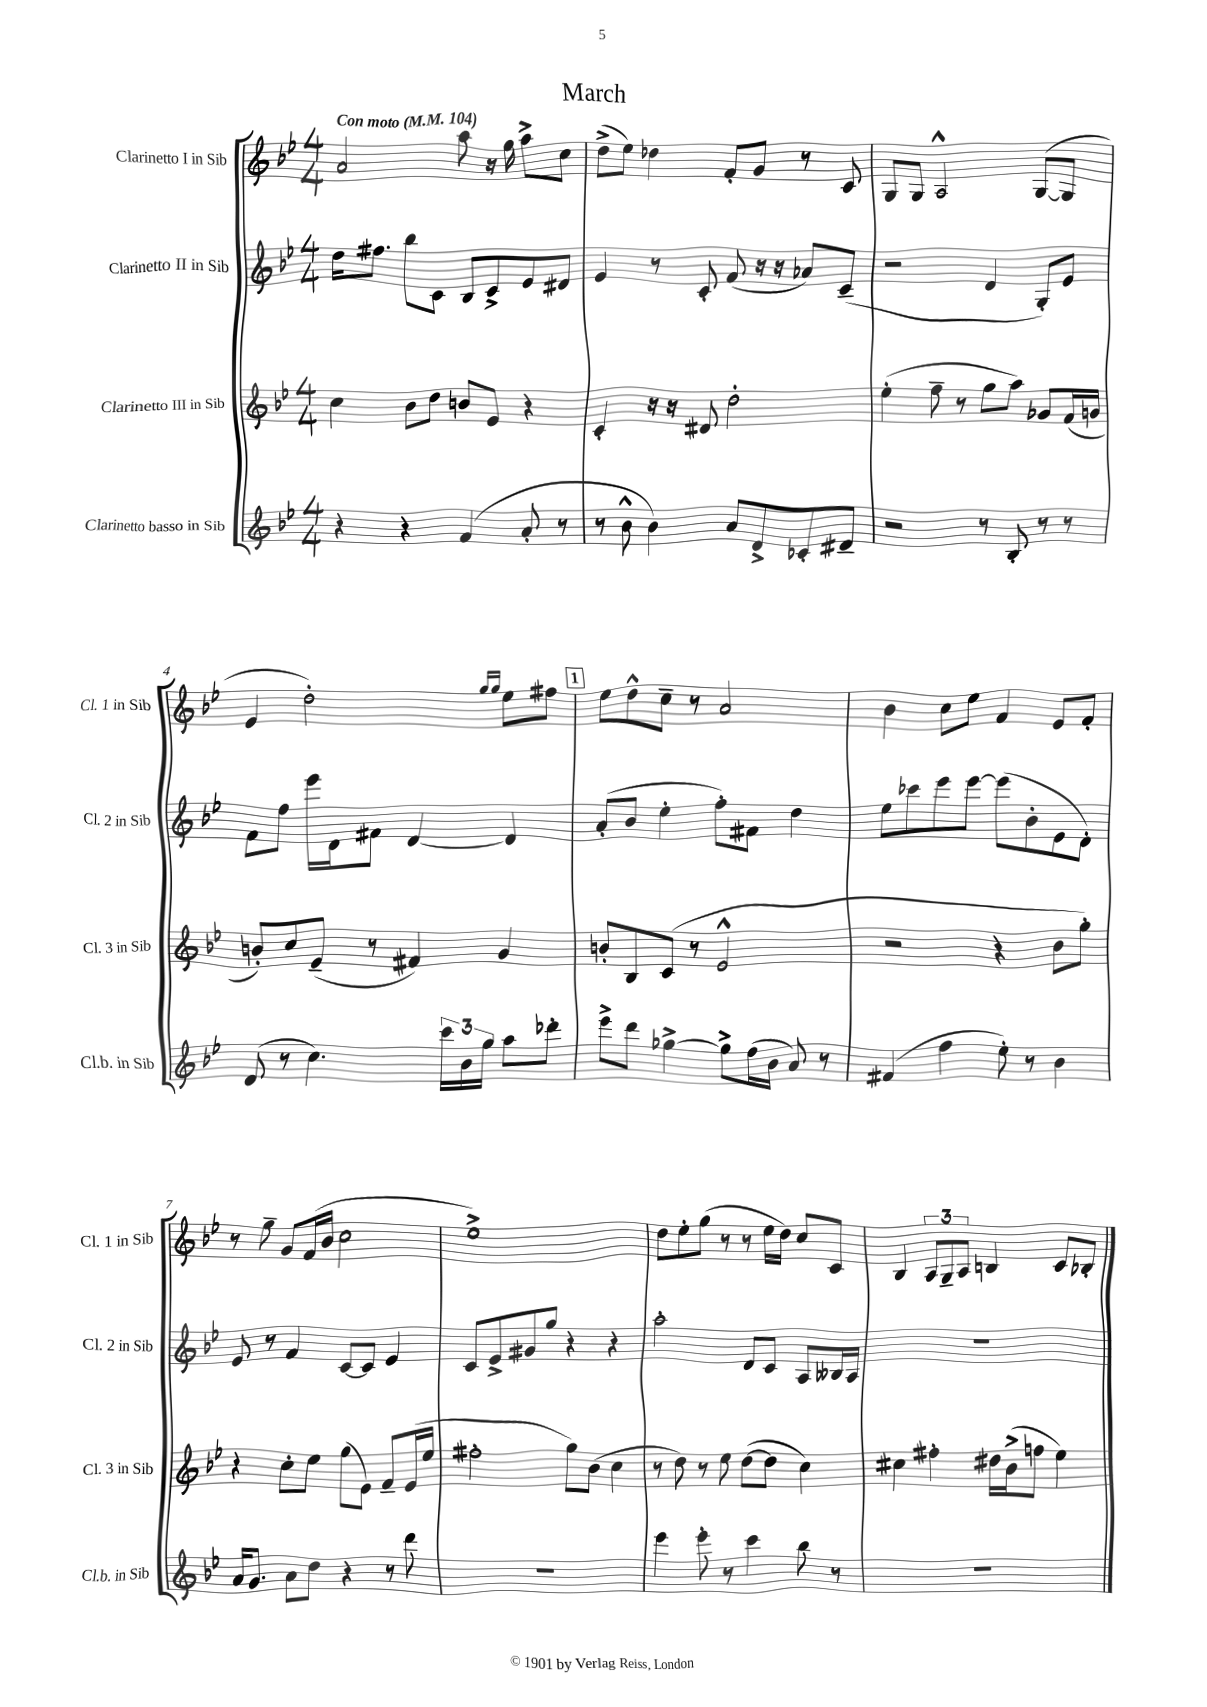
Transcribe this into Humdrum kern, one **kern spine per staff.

**kern	**kern	**kern	**kern
*part4	*part3	*part2	*part1
*staff4	*staff3	*staff2	*staff1
*I"Clarinetto basso in Sib	*I"Clarinetto III in Sib	*I"Clarinetto II in Sib	*I"Clarinetto I in Sib
*I'Cl.b. in Sib	*I'Cl. 3 in Sib	*I'Cl. 2 in Sib	*I'Cl. 1 in Sib
*clefG2	*clefG2	*clefG2	*clefG2
*k[b-e-]	*k[b-e-]	*k[b-e-]	*k[b-e-]
*M4/4	*M4/4	*M4/4	*M4/4
*MM104	*MM104	*MM104	*MM104
=1	=1	=1	=1
!	!	!	!LO:TX:a:B:t=Con moto
4r	4cc\	16dd\KL	2a/
.	.	8.ff#X\J	.
4r	8b-\L	8bb-\L	.
.	8dd\J	8c\J	.
(4f/	8bn/L	8B-/L	8aa\
.	8e-/J	8c^/	16r
.	.	.	16gg\
8a'/	4r	8e-/	8aa^\L
8r	.	8d#X/J	8cc\J
=2	=2	=2	=2
8r	4c'/	4e-/	(8dd^\L
8b-^^\	.	.	8ee-\J)
4b-\)	16r	8r	4dd-X\
.	16r	.	.
.	8d#X/	8c'/	.
8a/L	2dd'\	(8f/	8f'/L
8d^/	.	16r	8g/J
.	.	16r	.
8c-X'/	.	8a-X/L)	8r
8d#X~/J	.	(8c~/J	8c/
=3	=3	=3	=3
2r	(4ee-'\	2r	8G/L
.	.	.	8G/J
.	8ff~\	.	2A^^/
.	8r	.	.
8r	8gg\L	4d/	.
8B-'/	8aa\J)	.	.
8r	8g-X/L	8G'/L)	([8G/L
8r	(16f/L	8e-/J	8G/J]
.	16gn/JJ	.	.
!!LO:LB:g=z
=4	=4	=4	=4
(8d/	8bn'/L)	8f\L	4e-/
8r	8cc/	8ff\J	.
4.cc\)	(8e-~/J	16eee-\LL	2dd'\)
.	.	16d\J	.
.	8r	8f#X\J	.
.	4f#X/)	[4d/	.
24ccc\LL	.	.	.
24b-\	.	.	.
24gg\JJ	.	.	.
.	.	.	16qqgg/LL
.	.	.	16qqgg/JJ
8aa\L	4g/	4d/]	8ee-\L
8ddd-X'\J	.	.	8ff#X\J
!!LO:REH:place=s1:t=1
=5	=5	=5	=5
8eee-^\L	8bn'/L	(8a'/L	8ee-\L
8ddd\J	8B-/	8b-/J	8dd^^\
[4gg-X^\	(8c/J	4ee-'\	8cc~\J
.	8r	.	8r
8gg-^\L]	2e-^^/	8ff'\L)	2a/
(16ff\L	.	8f#X\J	.
16b-\JJ	.	.	.
8a/)	.	4dd\	.
8r	.	.	.
=6	=6	=6	=6
(4f#X/	2r	8ee-\L	4b-\
.	.	8ccc-X\	.
4ff\	.	8eee-\	8cc\L
.	.	[8eee-\J	8ee-\J
8ee-'\)	4r	(8eee-\L]	4f/
8r	.	8b-'\	.
4b-\	8b-\L	8e-\	8e-/L
.	8gg'\J)	8d'\J)	8f'/J
!!LO:LB:g=z
=7	=7	=7	=7
16a/KL	4r	8e-/	8r
8.g/J	.	.	.
.	.	8r	8gg~\
8a\L	8cc'\L	4f/	8g/L
8dd\J	8ee-\J	.	(16f/L
.	.	.	16b-/JJ
4r	(8gg\L	[8c/L	2cc\
.	8e-\J)	8c/J]	.
8r	8f~/L	4e-/	.
8ddd\	(16e-/L	.	.
.	16ee-/JJ	.	.
=8	=8	=8	=8
1r	2ff#X'\	8c/L	1ee-^)
.	.	8e-^/	.
.	.	8g#X/	.
.	.	8gg/J	.
.	8gg\L)	4r	.
.	(8b-\J	.	.
.	4cc\	4r	.
=9	=9	=9	=9
4eee-\	8r	2aa'\	8dd\L
.	8dd\)	.	8ee-'\
8eee-'\	8r	.	(8gg\J
8r	8ee-\	.	8r
4ccc\	([8dd\L	8d/L	8r
.	8dd\J]	8c/J	16ee-\LL
.	.	.	16dd\JJ)
8bb-\	4cc\)	8A/L	8cc/L
8r	.	16B--X/L	8c/J
.	.	16A/JJ	.
=10	=10	=10	=10
1r	4cc#X\	1r	4B-/
.	4ff#X'\	.	12A/L
.	.	.	12G~/
.	.	.	12A/J
.	16dd#X\LL	.	4Bn/
.	(16b-^\J	.	.
.	8ffn\J	.	.
.	4ee-\)	.	8c/L
.	.	.	8B-X'/J
==	==	==	==
*-	*-	*-	*-
